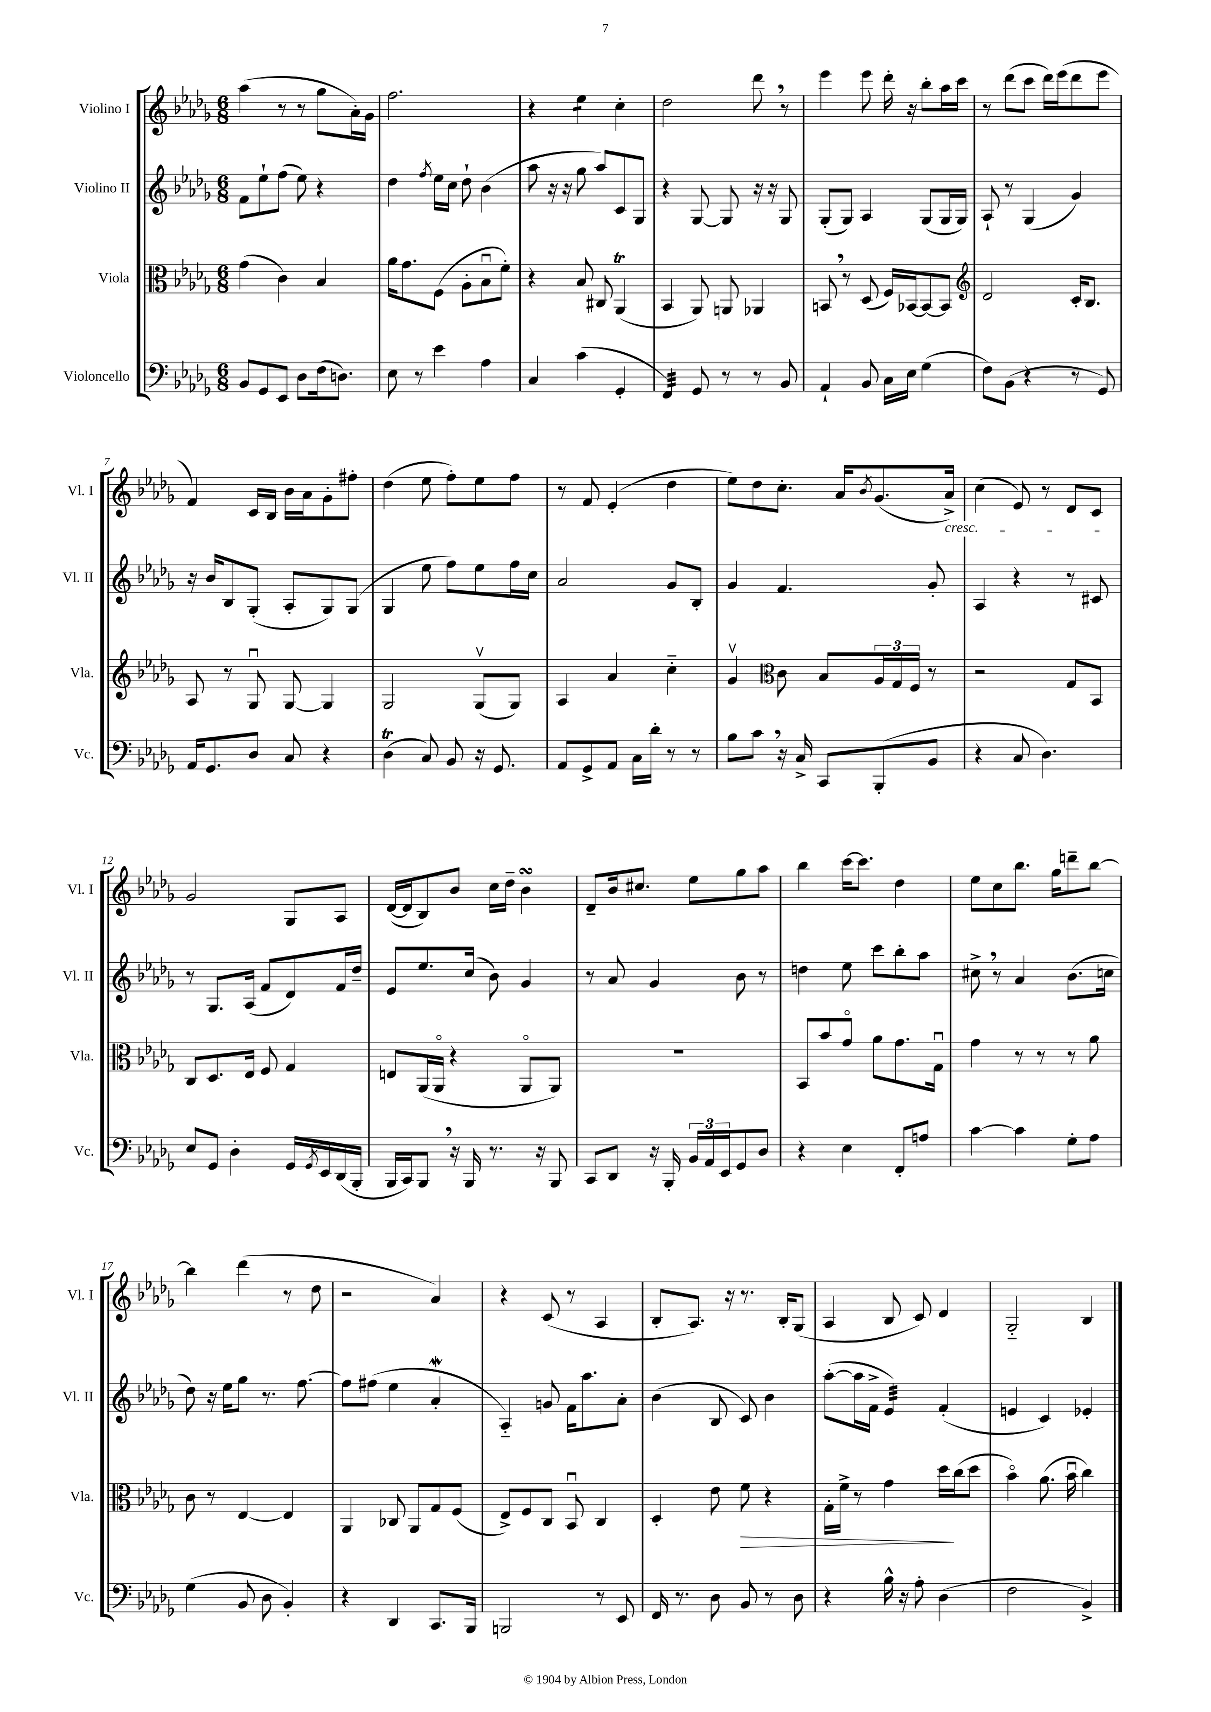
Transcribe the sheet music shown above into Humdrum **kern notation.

**kern	**kern	**kern	**kern
*staff4	*staff3	*staff2	*staff1
*clefF4	*clefC3	*clefG2	*clefG2
*k[b-e-a-d-g-]	*k[b-e-a-d-g-]	*k[b-e-a-d-g-]	*k[b-e-a-d-g-]
*M6/8	*M6/8	*M6/8	*M6/8
8BB-	(4g-	8f	(4aa-
8GG-	.	8ee-`	.
8EE-	4c)	(8ff	8r
8D-	.	8ee-)	8r
(16F	4B-	4r	8gg-
8.D)	.	.	.
.	.	.	16a-')
.	.	.	16g-
=	=	=	=
8E-	16a-	4dd-	2.ff
.	8.g-	.	.
8r	.	.	.
.	.	8qff	.
4e-	(8F	16ee-	.
.	.	16cc	.
.	8A-'	8dd-`	.
4A-	8B-u	(4b-	.
.	8f')	.	.
=	=	=	=
4C	4r	8aa-	4r
.	.	16r	.
.	.	16r	.
(4c	8B-	8gg-	4ee-
.	8C#	8aa-)	.
4GG-'	(4AA-	8c	4cc'
.	.	8G-	.
=	=	=	=
4FF)	4BB-	4r	2dd-
8GG-	8AA-)	[8G-	.
8r	8AA	8G-]	.
8r	4AA-	16r	8ddd-
.	.	16r	.
8BB-	.	8G-	8r
=	=	=	=
4AA-`	8BB	(8G-'	4eee-
.	8r	8G-)	.
8BB-	(8D-	4A-	8eee-
16C	16F)	.	16ddd-'
16E-	[16BB-	.	16r
(4G-	8BB-_	(8G-	8bb-'
.	8BB-]	16G-	16aa-
.	.	16G-)	16ccc
=	=	=	=
*	*clefG2	*	*
8F)	2d-	8A-`	8r
(8BB-	.	8r	(8ddd-
4r	.	(4G-	8ccc
.	.	.	16ddd-)
.	.	.	(16eee-
8r	16c'	4g-)	8ddd-
.	8.B-	.	.
8GG-)	.	.	8eee-
=	=	=	=
16AA-	8A-	16r	4f)
8.GG-	.	16b-	.
.	8r	8B-	.
8D-	8G-u	(8G-'	16c
.	.	.	16B-
8C	[8G-	8A-'	16b-
.	.	.	16a-
4r	4G-]	8G-)	8g-'
.	.	(8G-	8ff#'
=	=	=	=
(4D-	2G-	4G-	(4dd-
8C)	.	8ee-	8ee-
8BB-	.	8ff)	8ff')
16r	(8G-v	8ee-	8ee-
8.GG-	.	.	.
.	8G-)	16ff	8ff
.	.	16cc	.
=	=	=	=
8AA-	4A-	2a-	8r
8GG-^	.	.	8f
8AA-	4a-	.	(4e-'
16C	.	.	.
16d-'	.	.	.
8r	4cc'~	8g-	4dd-
8r	.	8B-'	.
=	=	=	=
8B-	4g-v	4g-	8ee-)
8c	.	.	8dd-
*	*clefC3	*	*
16r	8c	4.f	8.cc'
16C^	.	.	.
8CC	8B-	.	.
.	.	.	16a-
.	.	.	8qb-
(8BBB-'	24A-	.	(8.g-
.	24G-	.	.
.	24F	.	.
8BB-	8r	8g-'	.
.	.	.	16a-^)
=	=	=	=
4r	2r	4A-	(4cc
8C	.	4r	8e-)
4.D-)	.	.	8r
.	8G-	8r	8d-
.	8BB-	8c#	8c
=	=	=	=
8E-	8C	8r	2g-
8GG-	8.D-	8.G-	.
4D-'	.	.	.
.	16E-	(16A-	.
.	8F	8f	.
16GG-	4G-	8d-)	8G-
8qGG-	.	.	.
16EE-	.	.	.
(16DD-	.	16f	8A-
16BBB-'	.	16dd-~	.
=	=	=	=
16BBB-	8E	8e-	([16d-
16CC)	.	.	16d-]
8BBB-	(16AA-	8.ee-	8B-)
.	16AA-o	.	.
16r	4r	.	8b-
16BBB-	.	(16cc	.
8.r	.	8b-)	16cc
.	.	.	16dd-~
.	8AA-o	4g-	4b-
16r	.	.	.
8BBB-	8AA-)	.	.
=	=	=	=
8CC	2.r	8r	8d-~
8DD-	.	8a-	16b-
.	.	.	8.cc#
16r	.	4g-	.
16BBB-'	.	.	.
24BB-	.	.	8ee-
24AA-	.	.	.
24EE-	.	.	.
8GG-	.	8b-	8gg-
8D-	.	8r	8aa-
=	=	=	=
4r	8BB-	4dd	4bb-
.	8b-	.	.
4E-	8g-o	8ee-	[16ccc
.	.	.	8.ccc]
.	8a-	8ccc	.
8FF'	8.g-	8bb-'	4dd-
8A	.	8aa-	.
.	16G-u	.	.
=	=	=	=
[4c	4g-	8cc#^	8ee-
.	.	8r	8cc
4c]	8r	4a-	8.bb-
.	8r	.	.
.	.	.	16gg-
8G-'	8r	(8.b-	8ddd~
8A-	8a-	.	[8bb-
.	.	16cc	.
=	=	=	=
(4G-	8c	8dd-)	4bb-]
.	8r	16r	.
.	.	16ee-	.
8BB-	[4E-	8gg-	(4ddd-
8D-	.	8.r	.
4BB-')	4E-]	.	8r
.	.	[8.ff	.
.	.	.	8dd-
=	=	=	=
4r	4AA-	8ff]	2r
.	.	(8ff#	.
4DD-	8C-	4ee-	.
.	8AA-	.	.
8.CC	8G-	4a-'	4a-)
.	(8F	.	.
16BBB-	.	.	.
=	=	=	=
2BBB	8E-^)	4A-'~)	4r
.	8F	.	.
.	8C	8g	(8c
.	8BB-u	16f	8r
.	.	8.aa-	.
8r	4C	.	4A-
8EE-	.	8a-'	.
=	=	=	=
16FF	4D-'	(4b-	8B-'
8.r	.	.	.
.	.	.	8.A-)
8D-	8e-	8B-	.
.	.	.	16r
8BB-	8f	8c)	8.r
8r	4r	4b-	.
.	.	.	16B-'
8D-	.	.	(8G-
=	=	=	=
4r	16G-'	([8aa-'	4A-
.	16f^	.	.
.	8r	16aa-]	.
.	.	16f^	.
16B-^^	4g-	4e-)	8B-
16r	.	.	.
8A-'	.	.	8c)
(4D-	16dd-	(4f'	4d-
.	(16cc	.	.
.	8dd-	.	.
=	=	=	=
2F	4b-o)	4e	2G-'~
.	(8.a-	4c)	.
.	16b-u	.	.
4BB-^)	4cc)	4e-'	4B-
==	==	==	==
*-	*-	*-	*-
